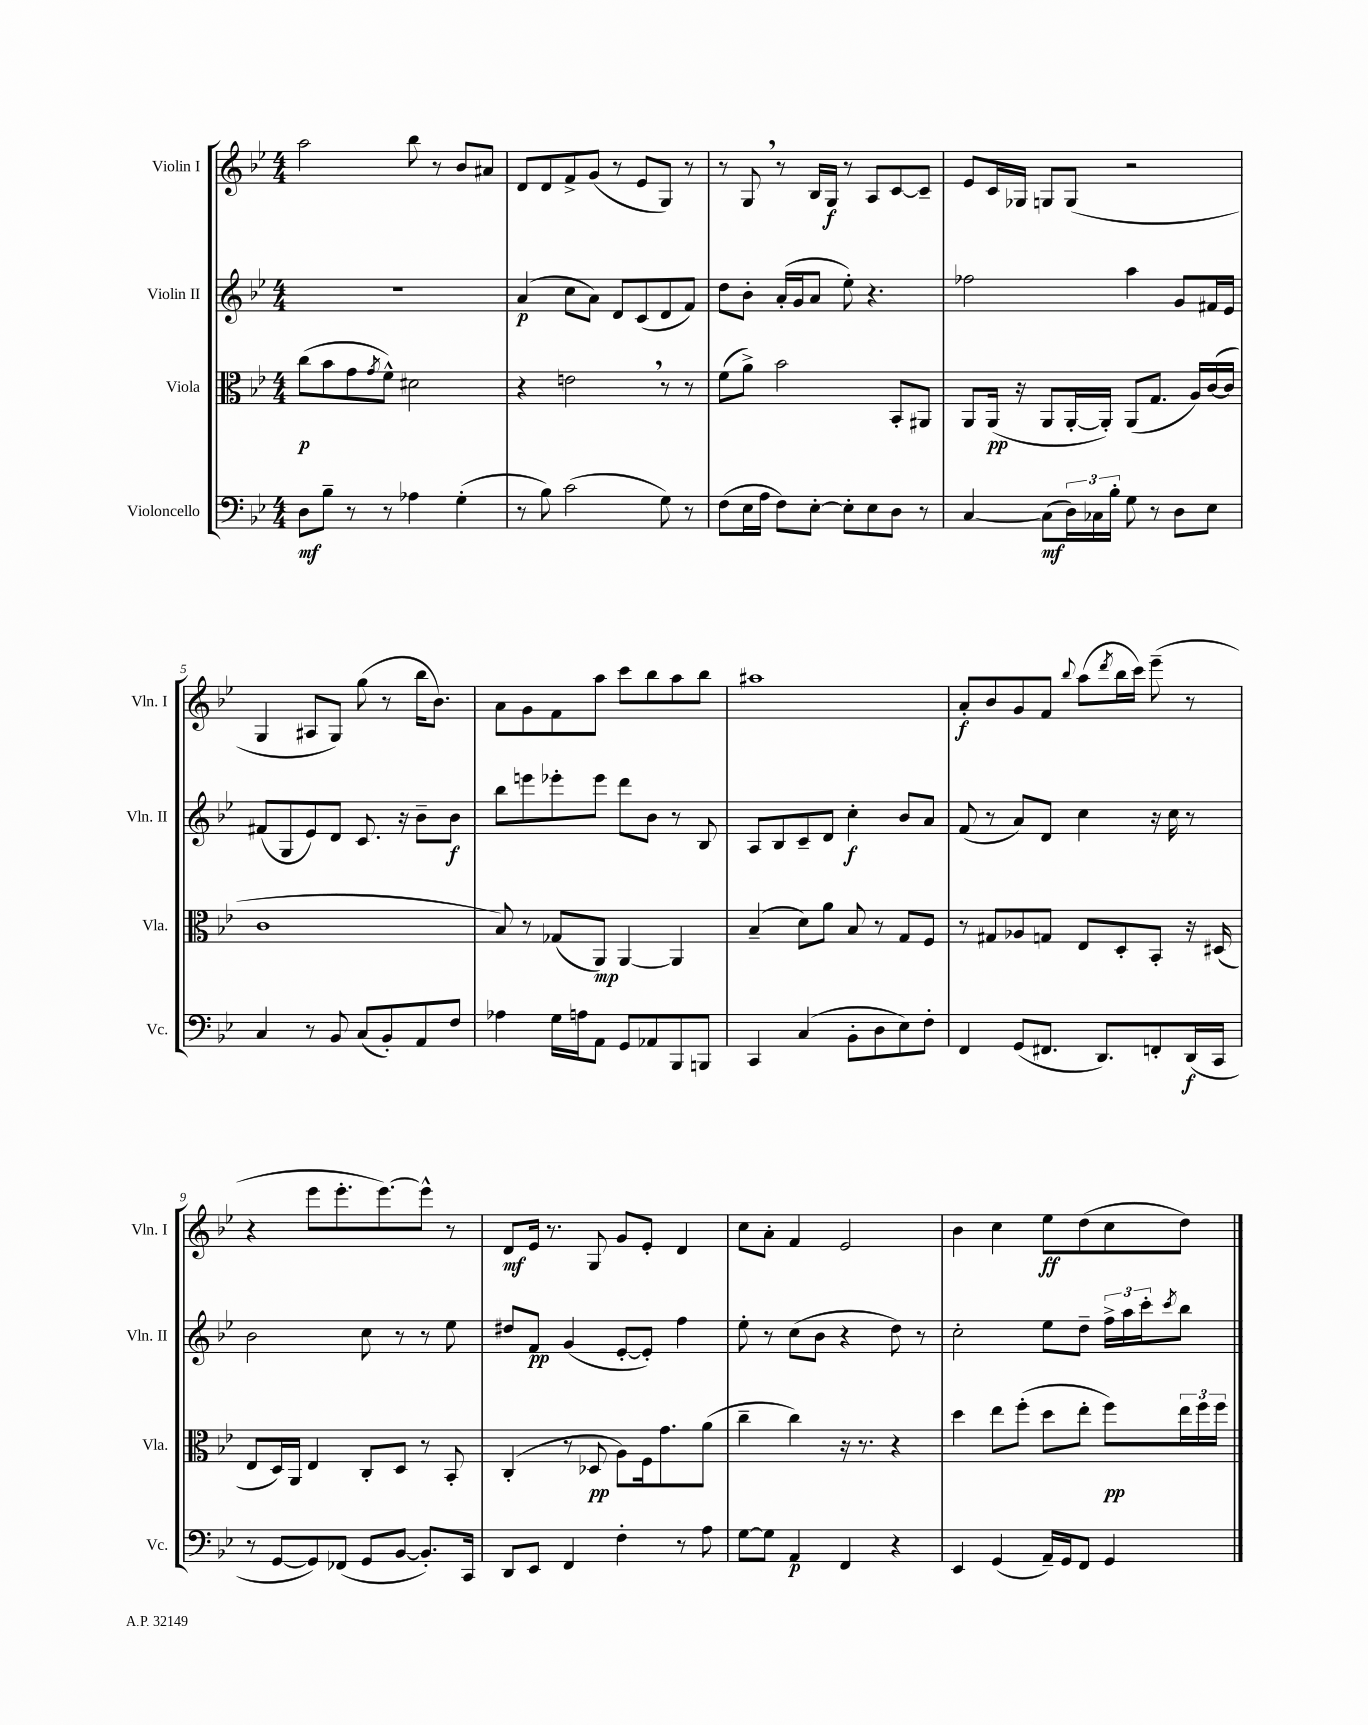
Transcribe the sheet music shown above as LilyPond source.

<<
\new StaffGroup <<
\new Staff = "s0" \with { instrumentName = "Violin I" shortInstrumentName = "Vln. I" } {
    \clef treble \key bes \major \numericTimeSignature \time 4/4
    a''2 bes''8 r8 bes'8 ais'8 |
    d'8 d'8 f'8-> g'8( r8 ees'8 g8) r8 |
    r8 g8 \breathe r8 bes16 g16\f r8 a8 c'8~ c'8-- |
    ees'8 c'16 ges16 g8 g8( r2 |
    g4 ais8 g8) g''8( r8 bes''16 bes'8.) |
    a'8 g'8 f'8 a''8 c'''8 bes''8 a''8 bes''8 |
    ais''1 |
    a'8-.\f bes'8 g'8 f'8 \appoggiatura { bes''8 } a''8( \acciaccatura { d'''8 } bes''16 c'''16) ees'''8--( r8 |
    r4 ees'''8 ees'''8.-. ees'''8.~) ees'''8-^ r8 |
    d'8\mf ees'16 r8. g8 g'8 ees'8-. d'4 |
    c''8 a'8-. f'4 ees'2 |
    bes'4 c''4 ees''8\ff d''8( c''8 d''8) \bar "|." |
}
\new Staff = "s1" \with { instrumentName = "Violin II" shortInstrumentName = "Vln. II" } {
    \clef treble \key bes \major \numericTimeSignature \time 4/4
    R1 |
    a'4\p( c''8 a'8) d'8 c'8( d'8 f'8) |
    d''8 bes'8-. a'16-.( g'16 a'8 ees''8-.) r4. |
    fes''2 a''4 g'8 fis'16 ees'16 |
    fis'8( g8 ees'8) d'8 c'8. r16 bes'8-- bes'8\f |
    bes''8 e'''8 ees'''8-. ees'''8 d'''8 bes'8 r8 bes8 |
    a8 bes8 c'8-- d'8 c''4-.\f bes'8 a'8 |
    f'8( r8 a'8) d'8 c''4 r16 c''16 r8 |
    bes'2 c''8 r8 r8 ees''8 |
    dis''8 f'8\pp g'4( ees'8~-. ees'8-.) f''4 |
    ees''8-. r8 c''8( bes'8 r4 d''8) r8 |
    c''2-. ees''8 d''8-- \tuplet 3/2 { f''16-> a''16 c'''16-. } \acciaccatura { c'''8 } bes''8 \bar "|." |
}
\new Staff = "s2" \with { instrumentName = "Viola" shortInstrumentName = "Vla." } {
    \clef alto \key bes \major \numericTimeSignature \time 4/4
    c''8\p( bes'8 g'8 \acciaccatura { g'8 } f'8-^) dis'2 |
    r4 e'2 \breathe r8 r8 |
    f'8( a'8->) bes'2 bes,8-. ais,8 |
    a,8 a,16\pp( r16 a,8 a,16~-. a,16-.) a,8( g8. a16) c'16~( c'16 |
    c'1 |
    bes8) r8 ges8( a,8\mp) a,4~ a,4 |
    bes4--( d'8) a'8 bes8 r8 g8 f8 |
    r8 gis8 aes8 g8 ees8 d8-. bes,8-. r16 dis16( |
    ees8 d16) a,16 ees4 c8-. d8 r8 bes,8-. |
    c4-.( r8 des8\pp a8) f16 g'8. a'8( |
    c''4-- c''4) r16 r8. r4 |
    d''4 ees''8 f''8-.( d''8 ees''8-. f''8\pp) \tuplet 3/2 { ees''16 f''16 f''16 } \bar "|." |
}
\new Staff = "s3" \with { instrumentName = "Violoncello" shortInstrumentName = "Vc." } {
    \clef bass \key bes \major \numericTimeSignature \time 4/4
    d8\mf bes8-- r8 r8 aes4 g4-.( |
    r8 bes8) c'2( g8) r8 |
    f8( ees16 a16 f8) ees8~-. ees8-. ees8 d8 r8 |
    c4~ c8\mf( \tuplet 3/2 { d16) ces16 bes16-. } g8 r8 d8 ees8 |
    c4 r8 bes,8 c8( bes,8-.) a,8 f8 |
    aes4 g16 a16 a,8 g,8 aes,8 bes,,8 b,,8 |
    c,4 c4( bes,8-. d8 ees8) f8-. |
    f,4 g,8( fis,8. d,8.) f,8-. d,16\f( c,16 |
    r8 g,8~ g,8) fes,8( g,8 bes,8~ bes,8.-.) c,16 |
    d,8 ees,8 f,4 f4-. r8 a8 |
    g8~ g8 a,4\p f,4 r4 |
    ees,4 g,4( a,16--) g,16 f,8 g,4 \bar "|." |
}
>>
>>
